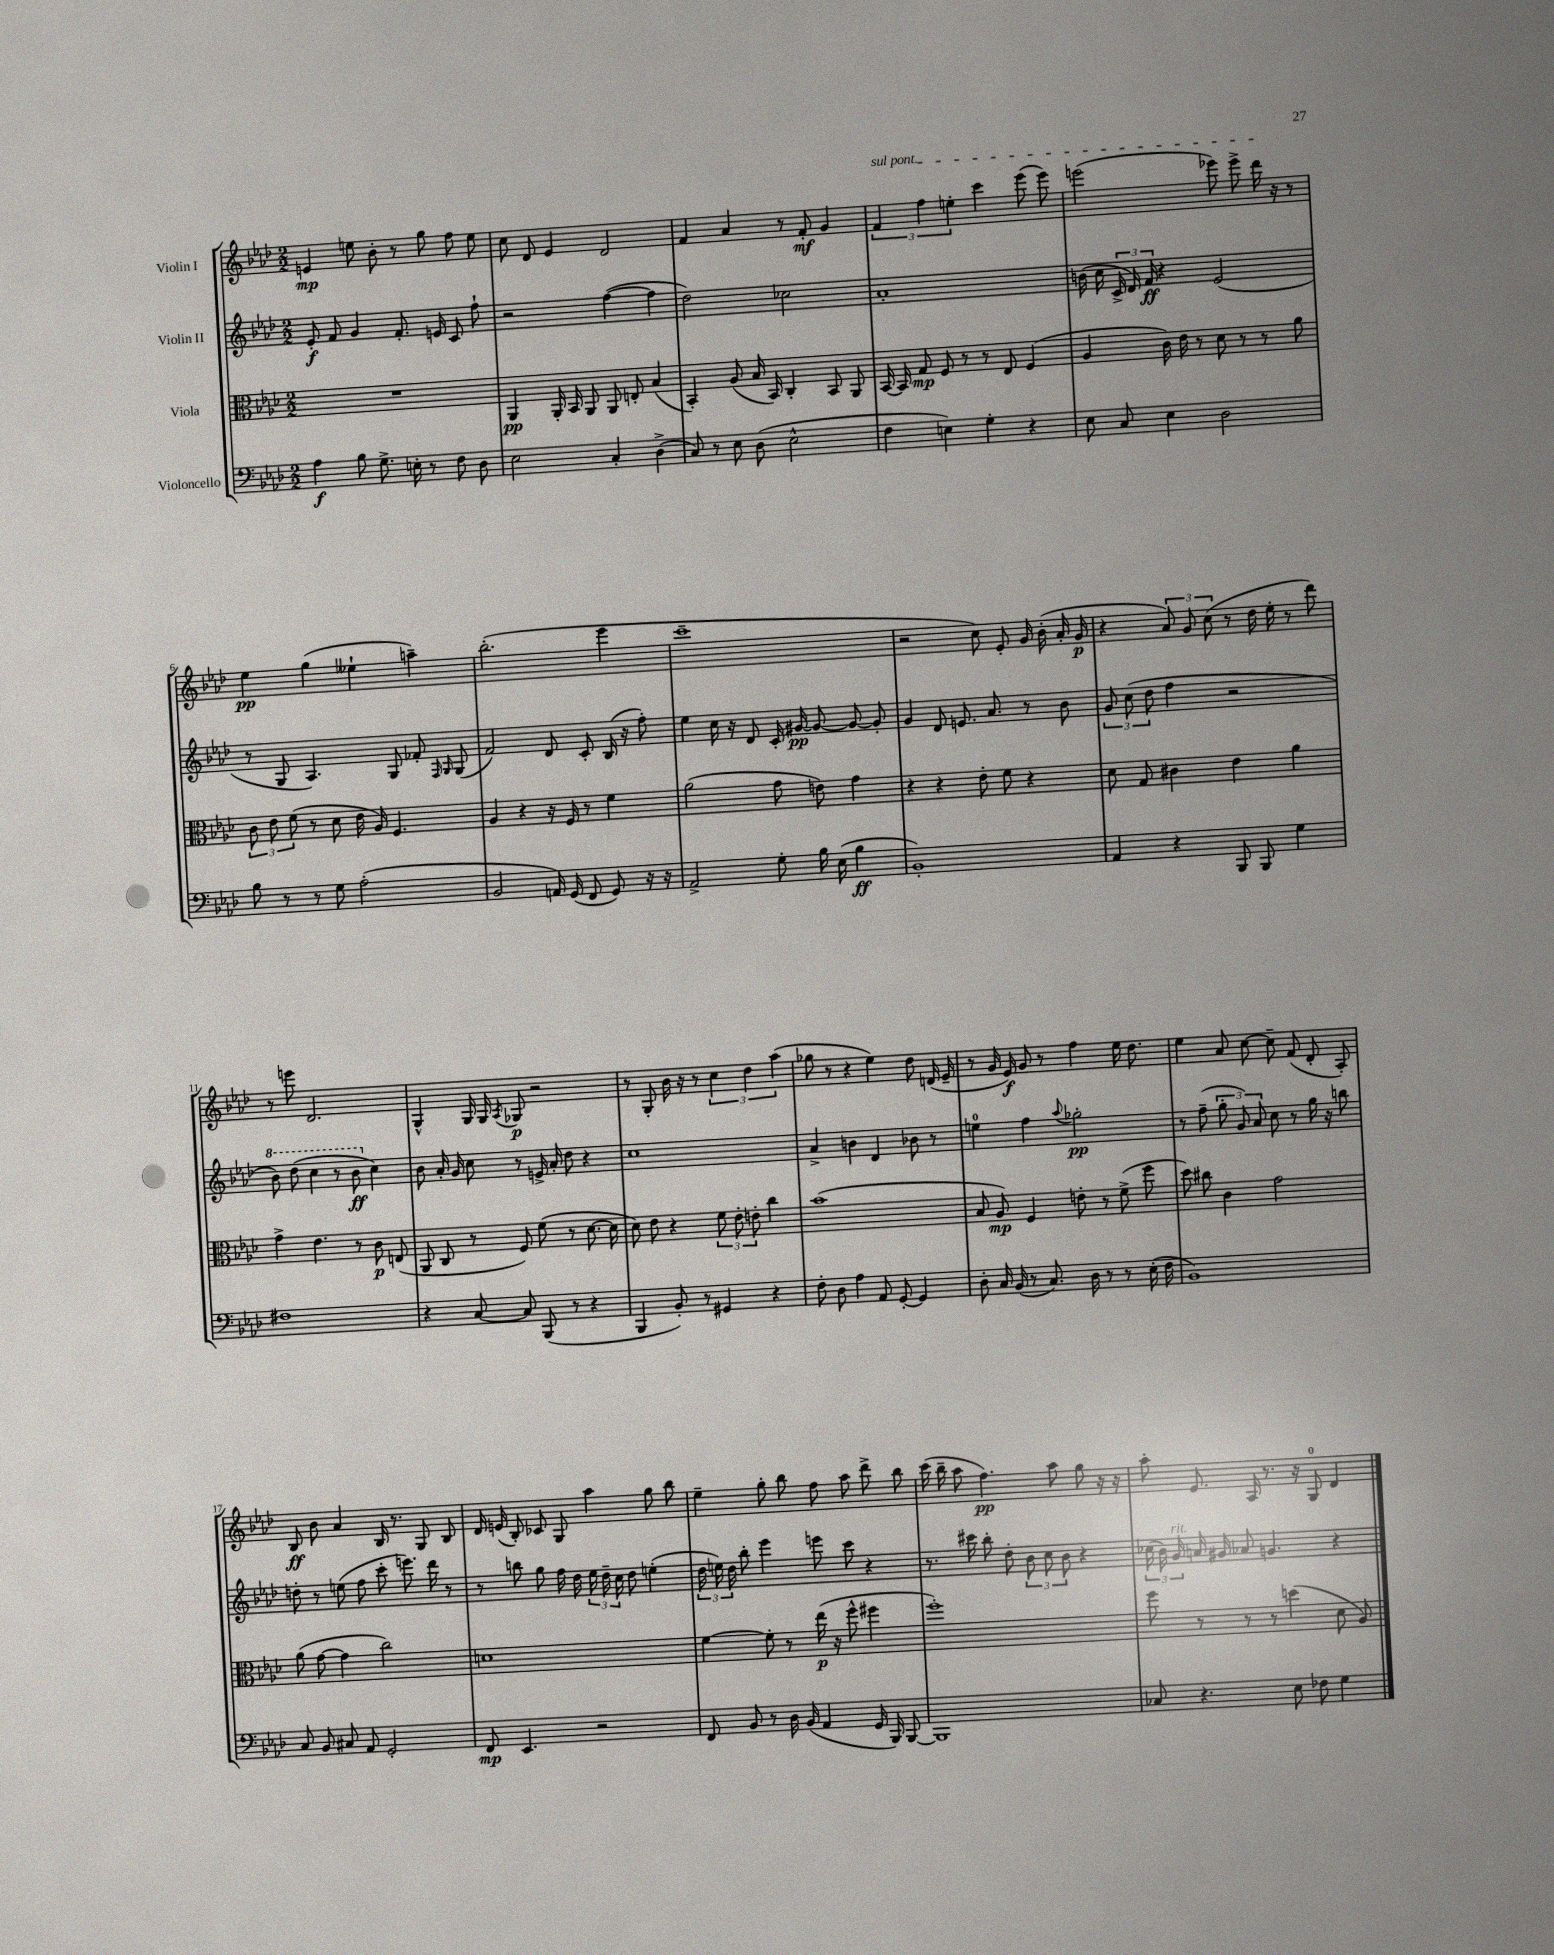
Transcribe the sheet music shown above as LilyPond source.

<<
\new StaffGroup <<
\new Staff = "s0" \with { instrumentName = "Violin I" } {
    \clef treble \key aes \major \numericTimeSignature \time 2/2
    \autoBeamOff e'4\mp e''8 bes'8-. r8 g''8 f''8 e''8 |
    c''8 des'8 ees'4 des'2 |
    f'4 aes'4 r8 f'8-.\mf g'4 |
    \tuplet 3/2 { \once \override TextSpanner.bound-details.left.text = \markup { \italic "sul pont." } f'4\startTextSpan f''4 e''4-. } c'''4 ees'''8( ees'''8) |
    e'''2( ees'''8) ees'''8-> des'''16\stopTextSpan r16 r8 |
    ees''4\pp g''4( eeses''4-! a''4--) |
    bes''2.-.( ees'''4 |
    c'''1-- |
    r2 c''8) ees'8-. g'16 bes'16-.( aes'16-. g'16\p |
    r4 \tuplet 3/2 { aes'8) g'8 c''8( } r8 des''16 ees''16-. r8 des'''8) |
    r8 e'''8 des'2. |
    g4-^ g16 g16 \acciaccatura { aes8 } ges8\p r2 |
    r8 g8-. bes'16 r16 r8 \tuplet 3/2 { c''4 des''4 aes''4( } |
    ges''8 r8 r4 ees''4) des''8 d'16( ees'16-- |
    r8 g'16 ees'16\f) g'8 r8 f''4 ees''16 des''8. |
    ees''4 aes'8 c''8~ c''8-- f'8( des'8-. aes8-.) |
    bes8\ff bes'8 aes'4 bes16 r8. g8 bes8 |
    des'16 e'16( bes8-.) ces'8 g8 aes''4 g''8 bes''8 |
    ees''4-- g''8-. bes''8 f''8 aes''8 des'''8-> bes''8 |
    c'''16( bes''16-- aes''8 f''4.\pp) aes''8 g''8 r16 r16 |
    aes''8-. ees'8. aes16 r8. r16 g8-0 des'4 \bar "|." |
}
\new Staff = "s1" \with { instrumentName = "Violin II" } {
    \clef treble \key aes \major \numericTimeSignature \time 2/2
    \autoBeamOff ees'8-.\f f'8 g'4 f'8.-. e'16 c'8 f''8-! |
    r2 f''4~( f''4 |
    des''2) ces''2 |
    aes'1-. |
    b'16( c''16 \tuplet 3/2 { c'16-> des'16) f'16\ff } r4 ees'2( |
    r8 g8 aes4.) g8 fes'8-. \grace { f16 g16 } g8( |
    f'2) des'8 c'8-. bes16( r16 f''8-.) |
    ees''4 c''16 r16 des'8 c'16-. gis'16~\pp gis'8~ gis'8~ gis'8-. |
    g'4 des'8 e'8. aes'8. r8 bes'8 |
    \tuplet 3/2 { g'8 c''8( des''8 } f''4 r2 |
    \ottava #1 bes''8) des'''8( c'''4 r8 bes''8\ff \ottava #0 c''4) |
    bes'8 aes'16-. g'16 c''8 r8 e'16-> aes'16-. des''8 r4 |
    c''1 |
    aes'4-> b'4 des'4 bes'8 r8 |
    e''4-0 f''4 \appoggiatura { aes''8 } ges''2-.\pp |
    r8 f''8--( \tuplet 3/2 { g''8-. g'8) aes'8 } c''8 r8 g''16 r16 b''8 |
    d''8-. r8 e''8( f''8 c'''8-. e'''8.) des'''16 r8 |
    r8 b''8 g''8 f''16 des''16 \tuplet 3/2 { ees''16 des''16-- c''16 } des''8 e''4-.( |
    \tuplet 3/2 { des''16 e''16) des''16 } bes''8-. ees'''4 e'''8 c'''8 r4 |
    r8. cis'''16 bes''8-. des''8-. \tuplet 3/2 { bes'8 c''8 bes'8 } r4 |
    \tuplet 3/2 { ces''16( bes'16) g'16^\markup { \italic "rit." } } a'16 gis'16 aes'8 g'4. r4 \bar "|." |
}
\new Staff = "s2" \with { instrumentName = "Viola" } {
    \clef alto \key aes \major \numericTimeSignature \time 2/2
    \autoBeamOff R1 |
    aes,4\pp aes,16-. bes,16 aes,8 aes,8 e8-. bes4( |
    bes,4-.) aes8( bes16 bes,16) c4-. bes,8 aes,8 |
    bes,16~ bes,16 g8\mp f8 r8 r8 ees8 f4( |
    aes4 c'16) ees'16 r8 des'8 r8 r8 aes'8 |
    \tuplet 3/2 { c'8 ees'8 f'8( } r8 des'8 ees'16 aes16) f4. |
    aes4 r4 r16 f16 r8 f'4 |
    aes'2( g'8 e'8) g'4 |
    r4 r4 ees'8-. f'8 r4 |
    des'8 g8 cis'4 ees'4 aes'4 |
    g'4-> ees'4. r8 c'8\p e8( |
    aes,8 c8 r8 f8) f'8( r8 des'8.~ des'16 |
    des'8) ees'8 r4 \tuplet 3/2 { f'8 ees'8-. e'8-. } c''4 |
    bes'1( |
    bes8 aes8\mp) f4 e'8-. r8 f'8->( f''8 |
    des''8) cis''8 c'4 g'2 |
    aes'8( g'8~ g'4 c''2) |
    d'1 |
    f'4~ f'8-. r8 ees''16\p( r16 f''8-^ fis''4 |
    f''1-.) |
    f''8 r8 r8 r8 d''4( des'8 aes8) \bar "|." |
}
\new Staff = "s3" \with { instrumentName = "Violoncello" } {
    \clef bass \key aes \major \numericTimeSignature \time 2/2
    \autoBeamOff aes4\f bes8 g8.-> e16-. r8 f8 des8 |
    ees2 c4-. des4->( |
    c8) r8 ees8 des8( ees2-^ |
    f4 e4) g4-. r4 |
    ees8 c8 ees4 des2 |
    bes8 r8 r8 g8 aes2-.( |
    bes,2 a,16) g,16( f,8 g,8) r16 r16 |
    aes,2-> g8-. bes16 ees16( bes4\ff |
    bes,1-.) |
    aes,4 r4 bes,,8 bes,,8 g4 |
    fis1 |
    r4 c8~ c8 bes,,8( r8 r4 |
    bes,,4 bes,8-.) r8 gis,4 r4 |
    f8-. des8 aes4 aes,8 g,8~-. g,4 |
    des8-. c16 bes,16( r8 c8.) des16 r8 r8 ees16-.( f16 |
    bes,1) |
    c8 bes,8 cis8 aes,8 g,2-. |
    f,8\mp ees,4. r2 |
    f,8 bes,8 r8 des16 bes,16( aes,4 g,16 bes,,16) bes,,8~ |
    bes,,1 |
    ces8 r4. ees8 fes8 g4 \bar "|." |
}
>>
>>
